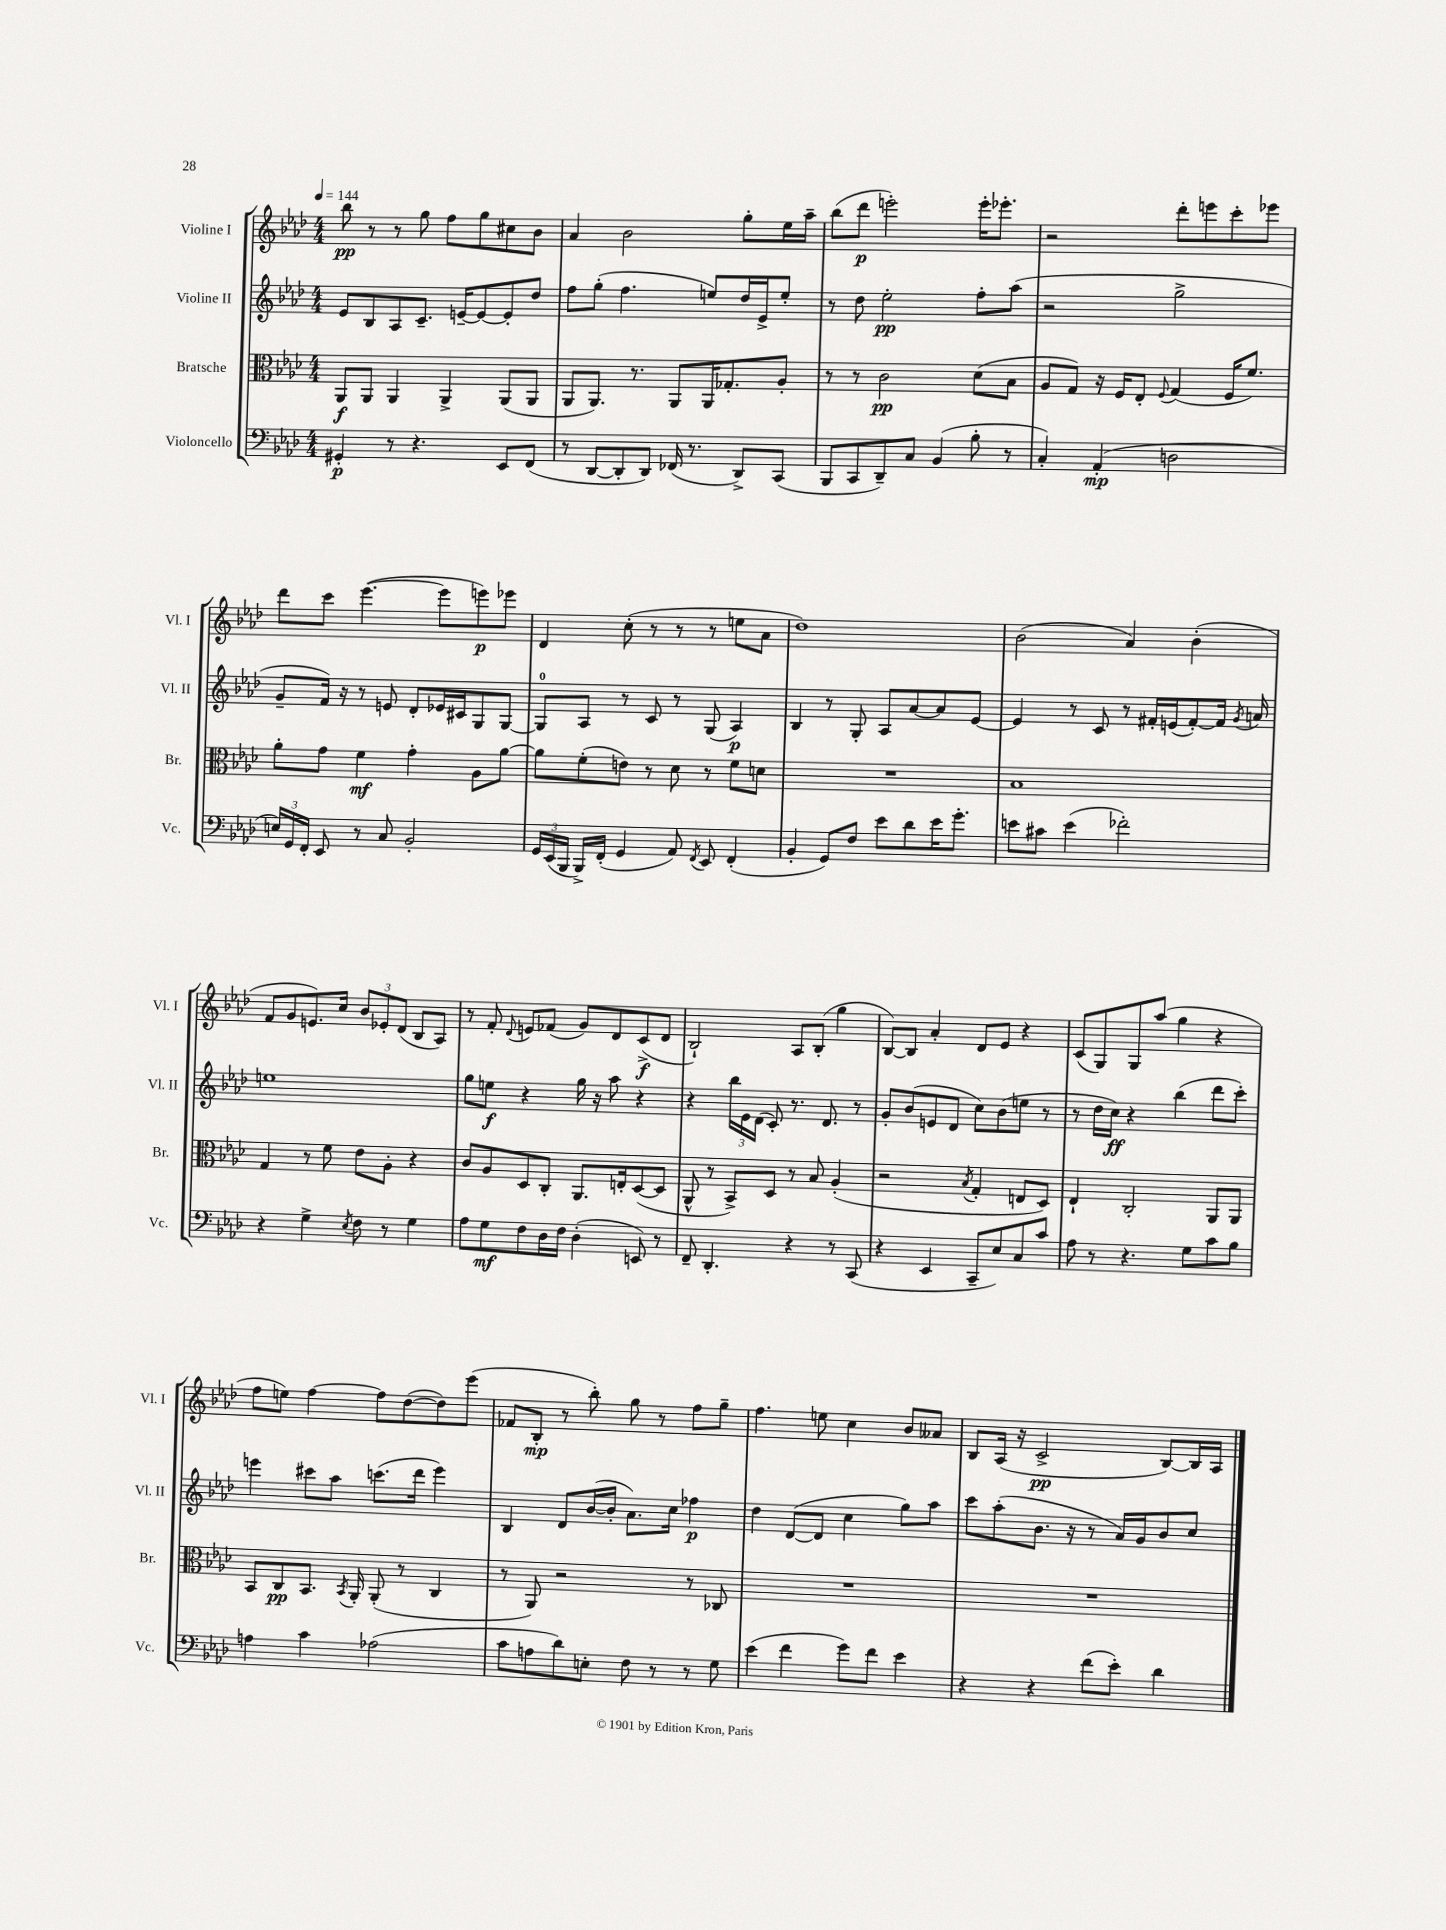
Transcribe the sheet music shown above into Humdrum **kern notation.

**kern	**kern	**kern	**kern
*staff4	*staff3	*staff2	*staff1
*clefF4	*clefC3	*clefG2	*clefG2
*k[b-e-a-d-]	*k[b-e-a-d-]	*k[b-e-a-d-]	*k[b-e-a-d-]
*M4/4	*M4/4	*M4/4	*M4/4
*MM144	*MM144	*MM144	*MM144
4GG#'/	8AA-/L	8e-/L	8bb-\
.	8AA-/J	8B-/	8r
8r	4AA-/	8A-/	8r
4.r	.	8.c~/J	8gg\
.	4AA-^/	.	8ff\L
.	.	[16e~/LK	.
.	.	8e/_	8gg\
8EE-/L	(8AA-/L	8e'/]	8cc#\
(8FF/J	8AA-/J	8dd-/J	8b-\J
=	=	=	=
8r	8AA-/L	8ff\L	4a-/
[8DD-/L	8.AA-/J)	(8gg'\J	.
8DD-'/]	.	4.ff\	2b-\
.	8.r	.	.
8DD-/J)	.	.	.
(16FF-/	8AA-/L	.	.
8.r	.	.	.
.	16AA-/K	8ee/L)	.
.	8.G-'/	.	.
8DD-^/L)	.	16dd-/L	8gg'\L
.	.	16e-^/J	.
(8CC/J	8A-'/J	8ee'/J	16ee-\L
.	.	.	16aa-~\JJ
=	=	=	=
8BBB-/L	8r	8r	(8bb-\L
8CC/	8r	8dd-\	8ddd-\J
8DD-~/)	2c\	2ee-'\	2eee'\)
8C/J	.	.	.
(4BB-/	.	.	.
8B-'\	(8d-\L	8ff'\L	16eee'\LK
.	.	.	8.eee-'\J
8r	8B-\J	(8aa-\J	.
=	=	=	=
4C'/)	8A-/L	2r	2r
.	8G/J)	.	.
(4AA-'/	16r	.	.
.	16F/LK	.	.
.	8E-'/J	.	.
.	8qqF/	.	.
2D\	(4G/	2gg^\	8ddd-'\L
.	.	.	8eee\
.	16F/LK	.	8ccc'\
.	8.f/J)	.	.
.	.	.	8eee-\J
=	=	=	=
24E/LL)	8a-'\L	8g~/L	8ddd-\L
24GG/	.	.	.
24FF'/JJ	.	.	.
8EE-/	8g\J	16f/Jk)	8ccc\J
.	.	16r	.
8r	4f\	8r	([4.eee-\
8C/	.	8e/	.
2BB-'/	4g'\	8d-'/L	.
.	.	16e-/L	8eee-\]L
.	.	16c#/J	.
.	8A-\L	8G/	8eee\)
.	[8a-\J	[8G/J	8eee-\J
=	=	=	=
24GG/LL	8a-\]L	8G/]L	4d-/
(24EE-/	.	.	.
24BBB-/JJ	.	.	.
16BBB-^/LL)	(8f'\	8A-/J	.
(16FF'/JJ	.	.	.
4GG/	8e\J)	8r	(8cc'\
.	8r	8c/	8r
8AA-/)	8d-\	8r	8r
8qFF/	.	.	.
8EE-/	8r	(8G/	8r
(4FF'/	8f\L	4A-/)	8ee\L
.	8d\J	.	8a-\J
=	=	=	=
4BB-'/	1r	4B-/	1dd-)
8GG/L)	.	8r	.
8F/J	.	8G'/	.
8e-\L	.	8A-/L	.
8d-\	.	[8a-/	.
16e-\K	.	8a-/]	.
8.g'\J	.	.	.
.	.	[8e-/J	.
=	=	=	=
8e\L	1B-	4e-/]	(2b-\
8c#\J	.	.	.
(4e\	.	8r	.
.	.	8c/	.
2f-'\)	.	8r	4a-/)
.	.	16f#'/LL	.
.	.	(16e/J	.
.	.	[8f#'/)	(4b-'\
.	.	16f#/]Jk	.
.	.	8qg/	.
.	.	16a/	.
=	=	=	=
4r	4G/	1ee	8f/L
.	.	.	8g/
4G^\	8r	.	8.e/)
.	8f\	.	.
.	.	.	16cc/Jk
8qE-/	.	.	.
8F\	8e-\L	.	12b-/L
.	.	.	12e-'/
8r	8A-'\J	.	.
.	.	.	(12d-/J
4G\	4r	.	8B-/L
.	.	.	8A-/J)
=	=	=	=
8A-\L	8c/L	8gg\L	8r
8G\	8A-/	8ee\J	8f'/
.	.	.	8qqd-/
8F\	8D-/	4r	8e/L
16D-\L	8C'/J	.	(8f-/J
16F\JJ	.	.	.
(4D-'\	8.AA-/L	16gg\	8g/L)
.	.	16r	.
.	.	8aa-\	8d-/
.	16E'/k	.	.
8EE/)	([8D-/	4r	(8c^/
8r	8D-/]J	.	8d-/J
=	=	=	=
8FF~/	8AA-^^/	4r	2B-`/)
4.DD-'/	8r	.	.
.	8BB-^/L)	24bb-\LL	.
.	.	24e-\	.
.	.	(24d-\JJ	.
.	8D-/J	8c'/)	.
4r	8r	8.r	8A-/L
.	8B-/	.	(8B-'/J
.	.	8.d-/	.
8r	(4A-'/	.	4gg\
(8CC/	.	8r	.
=	=	=	=
4r	2r	8g'/L	[8B-/L)
.	.	(8b-/	8B-/]J
4EE-/	.	8e/	4a-'/
.	.	8d-/J	.
.	8qB-/	.	.
8CC~/L	4G'/	8cc\L)	8d-/L
8E-/)	.	(8b-\	8e-/J
8C/	8E/L	8ee\J	4r
8c/J	8D-/J)	8r	.
=	=	=	=
8A-\	4E-`/	8r	(8c/L
8r	.	16dd-\LL	8G/)
.	.	16cc\JJ)	.
4.r	2C'/	4r	8G/
.	.	.	(8aa-/J
.	.	(4bb-\	4gg\
8G\L	.	.	.
8c\	8AA-/L	8ddd-\L	4r
8B-\J	8AA-/J	8ccc'\J)	.
=	=	=	=
4A\	8BB-/L	4eee\	8ff\L
.	8C/	.	8ee\J)
4c\	8.BB-/J	8ccc#\L	[4ff\
.	.	8aa-\J	.
.	8qBB-/	.	.
.	16AA-'/	.	.
(2A-\	(8AA-'/	(8.ccc\L	8ff\]L
.	8r	.	([8dd-\
.	.	16ddd-\Jk	.
.	4C/	4eee\)	8dd-\])
.	.	.	(8eee-\J
=	=	=	=
8c\L	8r	4B-/	8f-/L
8A\	8AA-/)	.	8B-'/J
8d-\)	2r	8d-/L	8r
8E'\J	.	([16b-/L	8bb-'\)
.	.	16b-'/]JJ	.
8F\	.	8.a-\L)	8gg\
8r	.	.	8r
.	.	16cc\Jk	.
8r	8r	4ff-\	8ff\L
8G\	8C-/	.	8gg~\J
=	=	=	=
(4e-\	1r	4dd-\	4.ff\
4f\	.	([8d-/L	.
.	.	8d-/]J	8ee\
8g\L)	.	4cc\	4cc\
8f\J	.	.	.
4e-\	.	8gg\L)	8b-/L
.	.	8aa-\J	8a--/J
=	=	=	=
4r	1r	8ccc\L	8B-/L
.	.	(8aa-'\	(16A-/Jk
.	.	.	16r
4r	.	8.b-\J	2c^/
.	.	16r	.
(8f\L	.	8r	.
8e-'\J)	.	16a-/LL)	.
.	.	16g/J	.
4d-\	.	8b-/	[8B-/L)
.	.	8cc/J	16B-/]L
.	.	.	16A-/JJ
==	==	==	==
*-	*-	*-	*-
